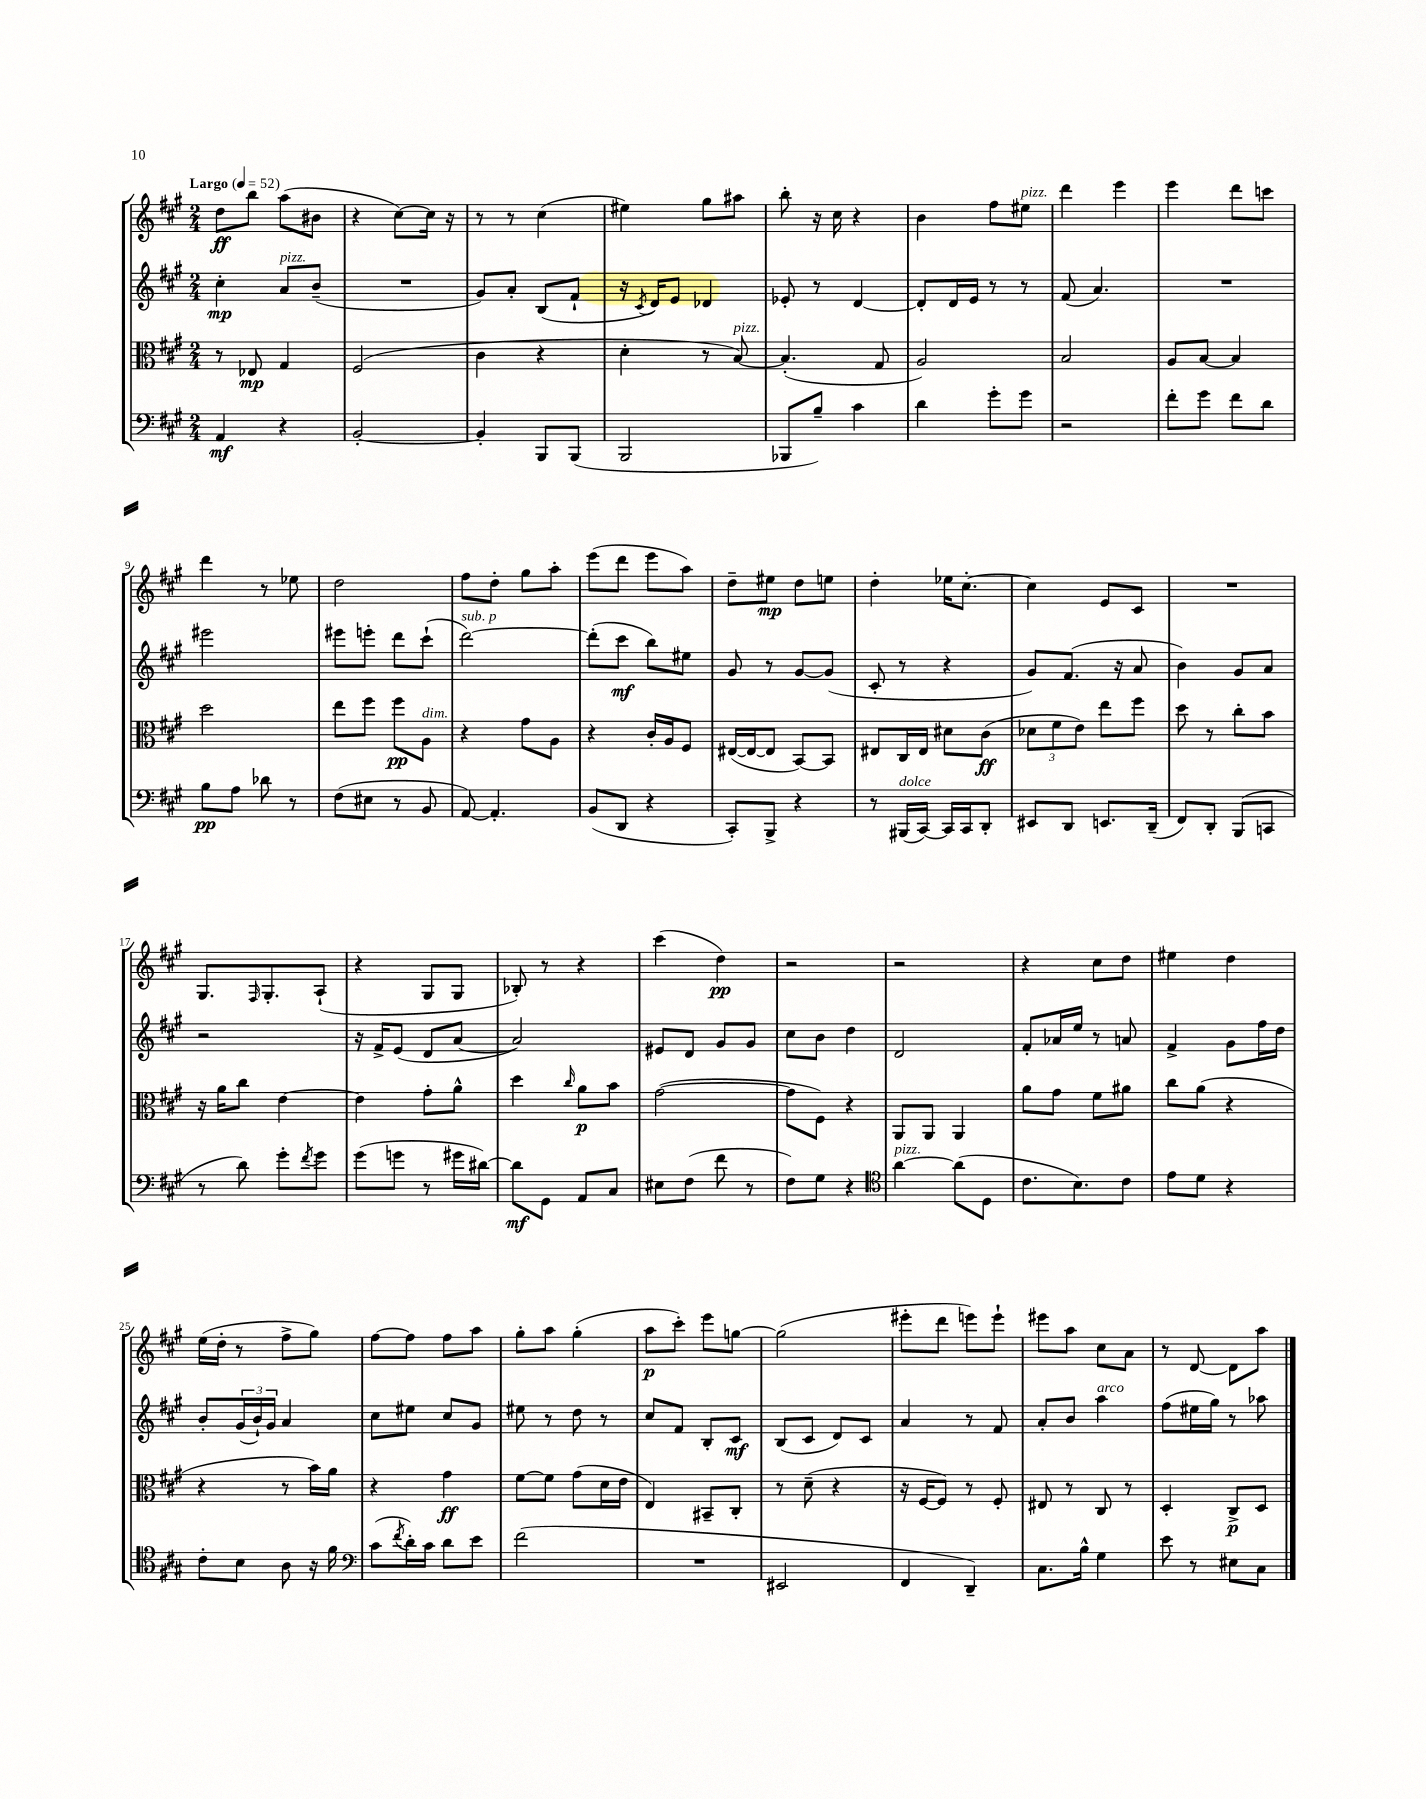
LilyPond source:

<<
\new StaffGroup <<
\new Staff = "s0" {
    \clef treble \key a \major \numericTimeSignature \time 2/4 \tempo "Largo" 4 = 52
    d''8\ff b''8 a''8( bis'8 |
    r4 cis''8~) cis''16 r16 |
    r8 r8 cis''4( |
    eis''4) gis''8 ais''8 |
    b''8-. r16 cis''16 r4 |
    b'4 fis''8 eis''8^\markup { \italic "pizz." } |
    d'''4 e'''4 |
    e'''4 d'''8 c'''8 |
    d'''4 r8 ees''8 |
    d''2 |
    fis''8 d''8-. gis''8 a''8-. |
    e'''8( d'''8 e'''8 a''8) |
    d''8-- eis''8\mp d''8 e''8 |
    d''4-. ees''16 cis''8.~-. |
    cis''4 e'8 cis'8 |
    R2 |
    gis8. \grace { fis16 } gis8.-. a8-!( |
    r4 gis8 gis8 |
    bes8-.) r8 r4 |
    cis'''4( d''4\pp) |
    r2 |
    r2 |
    r4 cis''8 d''8 |
    eis''4 d''4 |
    e''16( d''16-. r8 fis''8-> gis''8) |
    fis''8~ fis''8 fis''8 a''8 |
    gis''8-. a''8 gis''4-.( |
    a''8\p cis'''8-.) e'''8 g''8~ |
    g''2( |
    eis'''8-. d'''8 e'''8) e'''8-! |
    eis'''8 a''8 cis''8 a'8 |
    r8 d'8~ d'8 a''8 \bar "|." |
}
\new Staff = "s1" {
    \clef treble \key a \major \numericTimeSignature \time 2/4
    cis''4-.\mp a'8^\markup { \italic "pizz." } b'8--( |
    R2 |
    gis'8) a'8-. b8( fis'8-! |
    r16 \acciaccatura { cis'8 } d'16) e'8 des'4 |
    ees'8-. r8 d'4~ |
    d'8-. d'16 e'16 r8 r8 |
    fis'8( a'4.) |
    R2 |
    eis'''2 |
    eis'''8 e'''8-. d'''8 cis'''8-!( |
    d'''2~^\markup { \italic "sub. p" }) |
    d'''8-.( cis'''8\mf b''8) eis''8 |
    gis'8 r8 gis'8~ gis'8( |
    cis'8-. r8 r4 |
    gis'8) fis'8.( r16 a'8 |
    b'4) gis'8 a'8 |
    r2 |
    r16 fis'16-> e'8( d'8 a'8~ |
    a'2) |
    eis'8 d'8 gis'8 gis'8 |
    cis''8 b'8 d''4 |
    d'2 |
    fis'8-. aes'16 e''16 r8 a'8 |
    fis'4-> gis'8 fis''16 d''16 |
    b'8-. \tuplet 3/2 { gis'16( b'16-!) gis'16 } a'4 |
    cis''8 eis''8 cis''8 gis'8 |
    eis''8 r8 d''8 r8 |
    cis''8 fis'8 b8-. cis'8\mf |
    b8( cis'8 d'8) cis'8 |
    a'4 r8 fis'8 |
    a'8-. b'8 a''4^\markup { \italic "arco" } |
    fis''8( eis''16 gis''16) r8 aes''8 \bar "|." |
}
\new Staff = "s2" {
    \clef alto \key a \major \numericTimeSignature \time 2/4
    r8 ees8\mp gis4 |
    fis2( |
    cis'4 r4 |
    d'4-. r8 b8~^\markup { \italic "pizz." }) |
    b4.-.( gis8 |
    a2) |
    b2 |
    a8 b8~ b4 |
    d''2 |
    e''8 fis''8 fis''8\pp a8^\markup { \italic "dim." } |
    r4 gis'8 a8 |
    r4 cis'16-. a16 fis8 |
    eis16~( eis16~ eis8 b,8~) b,8 |
    eis8 cis16 eis16 dis'8 cis'8\ff( |
    \tuplet 3/2 { des'8 fis'8 e'8) } e''8 fis''8 |
    d''8 r8 cis''8-. b'8 |
    r16 a'16 cis''8 e'4~ |
    e'4 gis'8-. a'8-^ |
    d''4 \grace { cis''16 } a'8\p b'8 |
    gis'2~( |
    gis'8 fis8) r4 |
    a,8 a,8 a,4 |
    a'8 gis'8 fis'8 ais'8 |
    cis''8 a'8( r4 |
    r4 r8 b'16) a'16 |
    r4 gis'4\ff |
    fis'8~ fis'8 gis'8( d'16 e'16 |
    e4) bis,8-- cis8-. |
    r8 d'8--( r4 |
    r16 fis16~ fis8) r8 fis8-. |
    eis8 r8 cis8 r8 |
    d4-. cis8->\p d8 \bar "|." |
}
\new Staff = "s3" {
    \clef bass \key a \major \numericTimeSignature \time 2/4
    a,4\mf r4 |
    b,2~-. |
    b,4-. b,,8 b,,8( |
    b,,2 |
    bes,,8 b8--) cis'4 |
    d'4 gis'8-. gis'8 |
    r2 |
    fis'8-. gis'8 fis'8 d'8 |
    b8\pp a8 des'8 r8 |
    fis8( eis8 r8 b,8 |
    a,8~) a,4.-. |
    b,8( d,8 r4 |
    cis,8-.) b,,8-> r4 |
    r8 bis,,16^\markup { \italic "dolce" }( cis,16~) cis,16 cis,16 d,8-. |
    eis,8 d,8 e,8. d,16--( |
    fis,8) d,8-. b,,8( c,8 |
    r8 d'8) gis'8-. \acciaccatura { fis'8 } gis'8 |
    gis'8( g'8 r8 gis'16 dis'16~) |
    dis'8\mf gis,8 a,8 cis8 |
    eis8 fis8( fis'8 r8 |
    fis8) gis8 r4 |
    \clef tenor a'4~^\markup { \italic "pizz." } a'8( d8 |
    cis'8. b8.) cis'8 |
    e'8 d'8 r4 |
    cis'8-. b8 a8 r16 fis'16 |
    \clef bass cis'8( \acciaccatura { fis'8 } d'16-.) cis'16 d'8 e'8 |
    fis'2( |
    R2 |
    eis,2 |
    fis,4 d,4--) |
    cis8. b16-^ gis4 |
    e'8 r8 eis8 cis8 \bar "|." |
}
>>
>>
